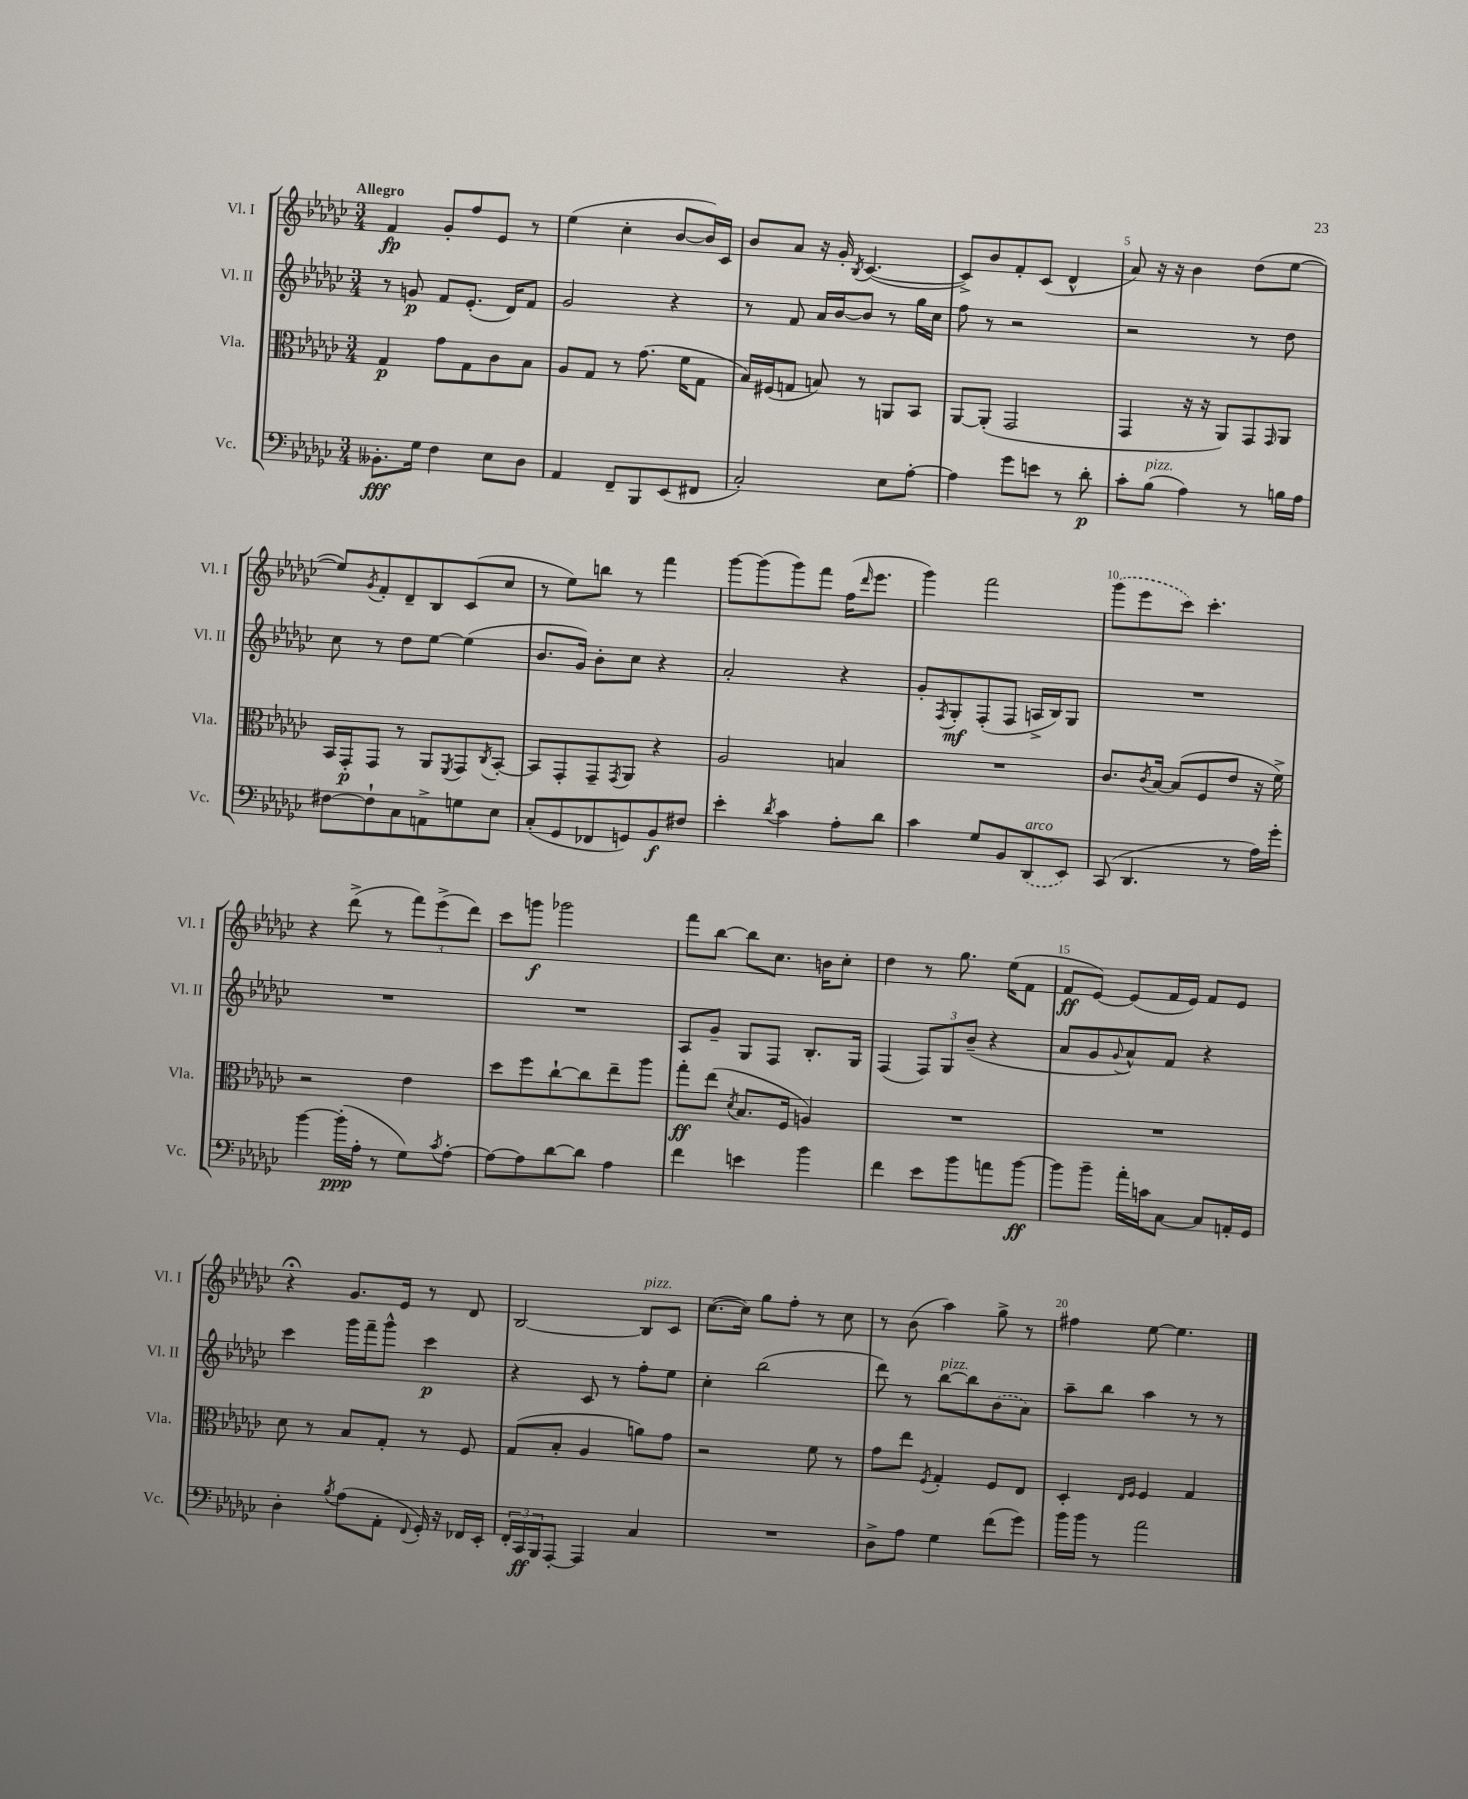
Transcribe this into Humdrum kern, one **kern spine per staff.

**kern	**kern	**kern	**kern
*staff4	*staff3	*staff2	*staff1
*clefF4	*clefC3	*clefG2	*clefG2
*k[b-e-a-d-g-c-]	*k[b-e-a-d-g-c-]	*k[b-e-a-d-g-c-]	*k[b-e-a-d-g-c-]
*M3/4	*M3/4	*M3/4	*M3/4
8.BB--'\L	4G-/	8r	4f/
.	.	8g/	.
16G-\Jk	.	.	.
4F\	8g-\L	8f/L	8g-'/L
.	8G-\	(8.e-'/J	8ff/
8E-\L	8c-\	.	8e-/J
.	.	16d-/LK)	.
8D-\J	8B-\J	8f/J	8r
=	=	=	=
4AA-/	8A-/L	2g-/	(4ee-\
.	8G-/J	.	.
8FF~/L	8r	.	4cc-'\
8BBB-/	(8.g-\	.	.
(8EE-/	.	4r	[8b-/L
.	16f\LK	.	.
8FF#/J	8G-\J	.	16b-/]L)
.	.	.	16c-/JJ
=	=	=	=
2C-'/)	16B-/LL)	8r	8b-/L
.	(16F#/J	.	.
.	8G/J	8f/	8a-/J
.	8B/)	16a-/LL	16r
.	.	[16b-/J	16g-'/
.	.	.	8qB-/
.	8r	8b-/]J	([4.c-/
8E-\L	8AA/L	8r	.
[8A-'\J	8BB-/J	16gg-\LL	.
.	.	16cc-\JJ	.
=	=	=	=
4A-\]	[8AA-/L	8ff\	8c-^/]L)
.	(8AA-'/]J	8r	8b-/
8g-\L	2GG-/	2r	8f'/
8e\J	.	.	(8c-/J
8r	.	.	4d-^^/
8d-'\	.	.	.
=	=	=	=
8c-'\L	4GG-/	2r	8a-/)
(8B-\J	.	.	16r
.	.	.	16r
4A-\)	16r	.	4b-\
.	16r	.	.
.	8AA-/L)	.	.
8r	8GG-/	8r	(8dd-\L
.	16qqGG-/	.	.
16B\LL	8AA-/J	8dd-\	[8ee-\J
16A-\JJ	.	.	.
=	=	=	=
[8F#\L	16BB-/LL	8cc-\	8ee-/]L)
.	16GG-'/J	.	.
.	.	.	8qg-/
8F#`\]	8GG-/J	8r	8f'/
8C-\	8r	8dd-\L	8d-~/
8AA^\	8AA-/L	[8ee-\J	8B-/
.	8qFF/	.	.
8G\	8GG-/	(4ee-\]	(8c-/
.	8qC-/	.	.
8E-\J	[8BB-'/J	.	8cc-/J
=	=	=	=
(8C-'/L	8BB-/]L	8.b-/L	8r
8GG-/	8GG-'/	.	8ee-\L)
.	.	16g-/Jk)	.
8FF-/	8GG-~/	8b-'\L	8bb\J
.	8qGG-/	.	.
8GG/)	8AA-/J	8cc-\J	8r
8BB-/	4r	4r	4fff\
8F#/J	.	.	.
=	=	=	=
4e-'\	2A-/	2a-'/	[8ggg-\L
.	.	.	(8ggg-\]
8qd-/	.	.	.
4c-\	.	.	8ggg-\)
.	.	.	8fff\J
8A-'\L	4B/	4r	(16ff\LK
.	.	.	16qqddd-/
.	.	.	8.eee-\J
8d-\J	.	.	.
=	=	=	=
4c-\	2.r	8g-'/L	4ggg-\)
.	.	8qF/	.
.	.	8G-'/	.
8G-/L	.	(8F'/	2fff\
8BB-/	.	8F/J	.
(8DD-/	.	16A^/LL	.
.	.	16B-/J)	.
8EE-/J)	.	8G-/J	.
=	=	=	=
(8CC-/	8.c-/L	2.r	(8ggg-\L
4.DD-/	.	.	8eee-\
.	8qc-/	.	.
.	[16B-/Jk	.	.
.	(8B-/]L	.	8ccc-\J)
.	8F/	.	4.ccc-'\
8r	8e-/J	.	.
16A-\LL)	16r	.	.
16g-'\JJ	16f^\)	.	.
=	=	=	=
[4b-\	2r	2.r	4r
(16b-'\]LL	.	.	(8ddd-^\
16A-'\JJ	.	.	.
8r	.	.	8r
8G-\L)	4e-\	.	12fff\L)
.	.	.	(12eee-^\
8qc-/	.	.	.
[8A-'\J	.	.	.
.	.	.	12ddd-\J)
=	=	=	=
8A-\_L	8dd-\L	2.r	8ccc-\L
8A-\]	8ff\	.	8ggg\J
[8d-\	[8cc-`\	.	2ggg-\
8d-\]J	8cc-\]	.	.
4A-\	8ee-~\	.	.
.	8aa-\J	.	.
=	=	=	=
4f\	8gg-'\L	8A-/L	8fff\L
.	(8ee-\J	8g-~/J	[8bb-\J
.	8qd-/	.	.
4e\	8.B-/L	8G-/L	8bb-\]L
.	.	8F/J	8.cc-\J
.	16F/Jk	.	.
4b-\	4A/)	8.B-'/L	.
.	.	.	16b\LK
.	.	.	8cc-'\J
.	.	16G-/Jk	.
=	=	=	=
4f\	2.r	(4F/	4dd-\
8e-\L	.	12F/L)	8r
.	.	12G-/	.
8b-\	.	.	8.gg-\
.	.	(12b-~/J	.
8a\	.	4r	.
.	.	.	(16ee-\LK
[8b-\J	.	.	8f\J
=	=	=	=
8b-\]L	2.r	8a-/L	8f/L
8b-~\J	.	8g-/	[8e-/J)
.	.	8qqg-/	.
16a-'\LL	.	8a-^^/)	(8e-/]L
16c\J	.	.	.
[8C-\J	.	8f/J	16f/L
.	.	.	16e-/JJ)
8C-/]L	.	4r	8f/L
16AA'/L	.	.	8e-/J
16GG-/JJ	.	.	.
=	=	=	=
4D-'\	8d-\	4ccc-\	4r;
.	8r	.	.
8qB-/	.	.	.
(8A-\L	8B-/L	16ggg-\LL	8.g-/L
.	.	16fff~\J	.
8AA-'\J	8G-'/J	8ggg-^^\J	.
.	.	.	16e-/Jk
8qqFF/	.	.	.
16GG-'/)	8r	4ccc-\	8r
16r	.	.	.
16FF-/LL	8F/	.	8d-/
16EE-'/JJ	.	.	.
=	=	=	=
24FF'/LL	(8G-/L	4r	[2B-/
24CC-/	.	.	.
24BBB-/J	.	.	.
[8AAA-'/J	8B-'/J	.	.
4AAA-/]	4A-/	8c-/	.
.	.	8r	.
4C-/	8a\L)	8ff'\L	8B-/]L
.	8g-\J	8ee-\J	8c-/J
=	=	=	=
2.r	2r	4cc-'\	([8.cc-\L
.	.	.	16cc-\]Jk)
.	.	(2bb-\	8gg-\L
.	.	.	8ff'\J
.	8f\	.	8r
.	8r	.	8cc-\
=	=	=	=
8D-^\L	8g-\L	8ddd-\)	8r
8A-\J	8ee-\J	8r	(8b-\
.	8qF/	.	.
4G-\	4G-'/	[8bb-\L	4aa-\)
.	.	8bb-\]	.
(8f\L	8F/L	(8b-\	8gg-^\
8g-\J)	8E-/J	8a-\J)	8r
=	=	=	=
16b-\LL	4D-'/	8aa-~\L	4ff#\
16b-\JJ	.	.	.
8r	.	8bb-\J	.
.	16qqE-/LL	.	.
.	16qqF/JJ	.	.
2a-\	4F/	4aa-\	[8ee-\
.	.	.	4.ee-\]
.	4G-/	8r	.
.	.	8r	.
==	==	==	==
*-	*-	*-	*-
